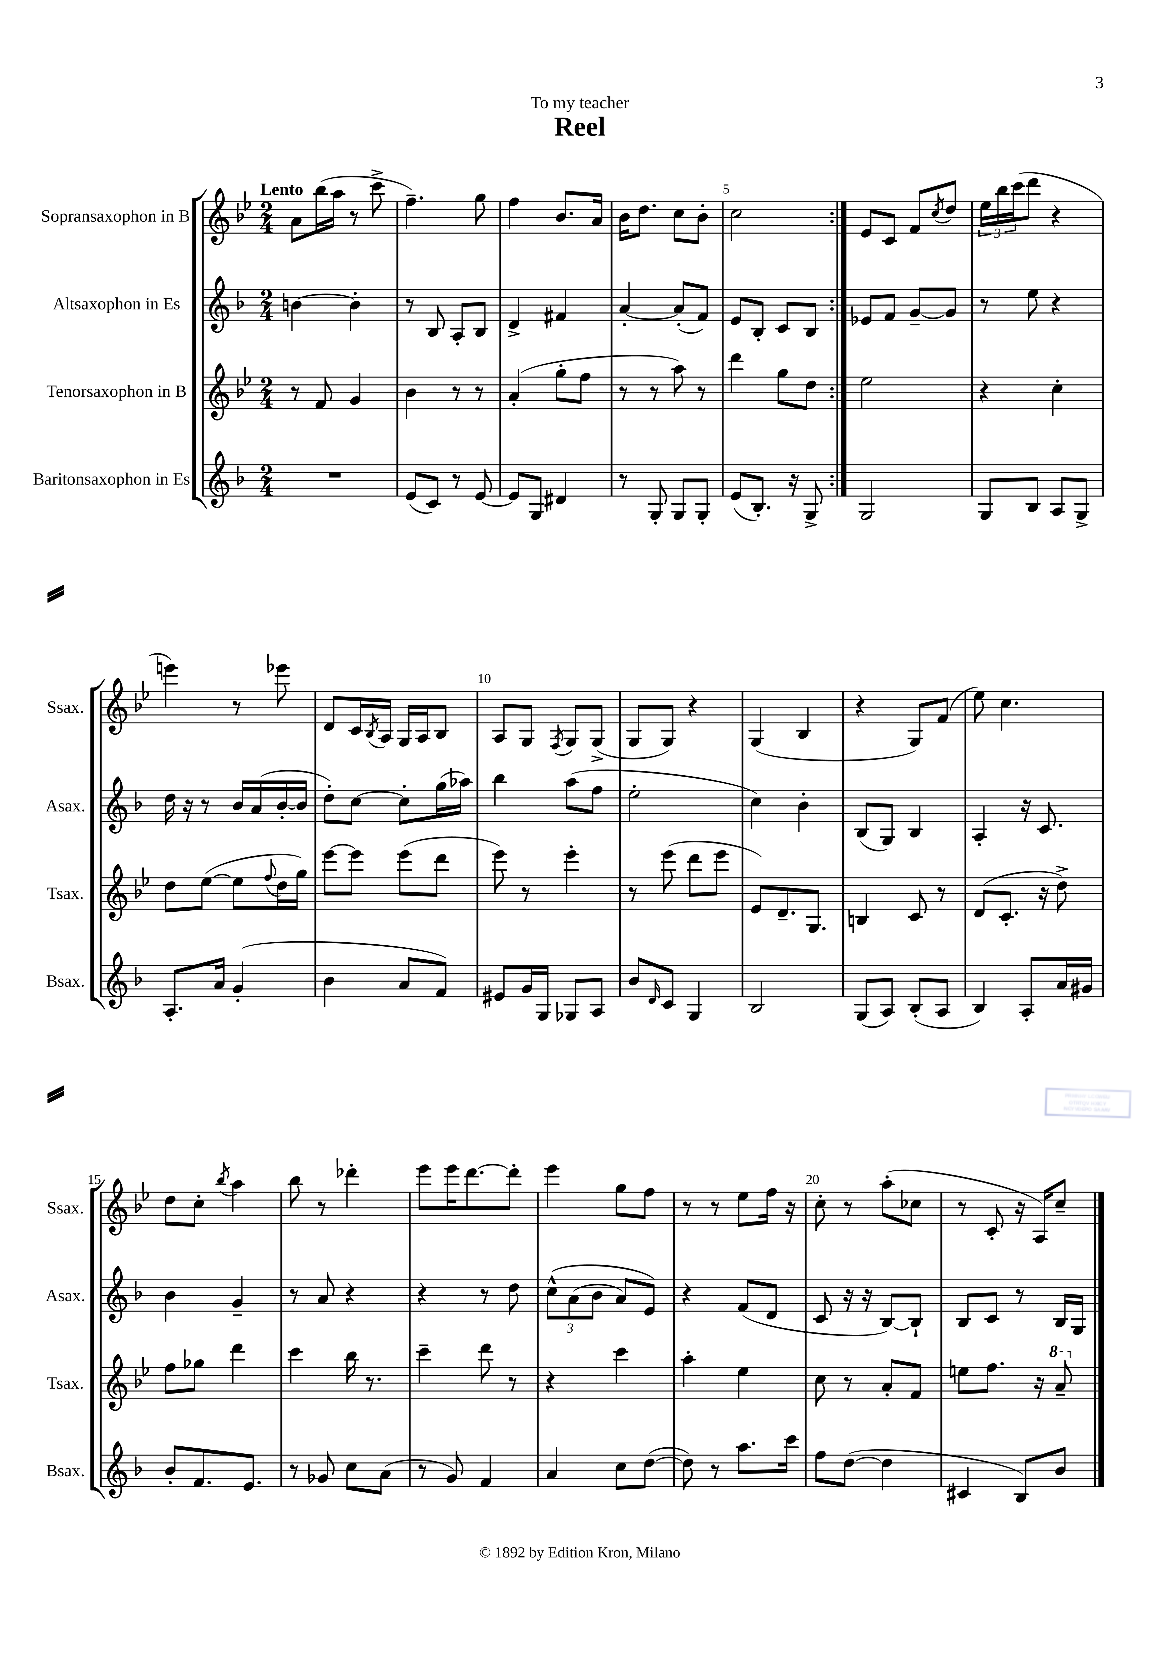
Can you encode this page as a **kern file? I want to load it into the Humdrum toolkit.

**kern	**kern	**kern	**kern
*part4	*part3	*part2	*part1
*staff4	*staff3	*staff2	*staff1
*I"Baritonsaxophon in Es	*I"Tenorsaxophon in B	*I"Altsaxophon in Es	*I"Sopransaxophon in B
*I'Bsax.	*I'Tsax.	*I'Asax.	*I'Ssax.
*clefG2	*clefG2	*clefG2	*clefG2
*k[b-]	*k[b-e-]	*k[b-]	*k[b-e-]
*M2/4	*M2/4	*M2/4	*M2/4
=1	=1	=1	=1
!	!	!	!LO:TX:a:B:t=Lento
2r	8r	[4bn\	8a\L
.	8f/	.	(16bb-\L
.	.	.	16aa\JJ
.	4g/	4b'\]	8r
.	.	.	8ccc^\
=2	=2	=2	=2
(8e/L	4b-\	8r	4.ff~\)
8c/J)	.	8B-/	.
8r	8r	8A'/L	.
[8e/	8r	8B-/J	8gg\
=3	=3	=3	=3
8e/L]	(4a'/	4d^/	4ff\
8G/J	.	.	.
4d#X/	8gg'\L	4f#X/	8.b-/L
.	8ff\J	.	.
.	.	.	16a/Jk
=4	=4	=4	=4
8r	8r	[4a'/	16b-\KL
.	.	.	8.dd\J
8G'/	8r	.	.
8G/L	8aa\)	(8a'/L]	8cc\L
8G'/J	8r	8f/J)	8b-'\J
=5	=5	=5	=5
(8e/L	4ddd\	8e/L	2cc\
8.B-'/J)	.	8B-'/J	.
.	8gg\L	8c/L	.
16r	.	.	.
8G^/	8dd\J	8B-/J	.
=6:|!	=6:|!	=6:|!	=6:|!
2G/	2ee-\	8e-X/L	8e-/L
.	.	8f/J	8c/J
.	.	[8g~/L	8f/L
.	.	.	8qcc/
.	.	8g/J]	8dd/J
=7	=7	=7	=7
8G/L	4r	8r	24ee-\LL
.	.	.	24bb-\
.	.	.	(24ccc\J
8B-/J	.	8ee\	8ddd\J
8A/L	4cc'\	4r	4r
8G^/J	.	.	.
!!LO:LB:g=z
=8	=8	=8	=8
8.A'/L	8dd\L	16dd\	4eeen\)
.	.	16r	.
.	([8ee-\J	8r	.
16a/Jk	.	.	.
(4g'/	8ee-\L]	16b-/LL	8r
.	.	(16a/	.
.	8qqff/	.	.
.	16dd\L	[16b-'/	8eee-X\
.	16gg\JJ)	16b-/JJ]	.
=9	=9	=9	=9
4b-\	[8eee-\L	8dd'\L)	8d/L
.	8eee-\J]	[8cc\J	16c/L
.	.	.	8qB-/
.	.	.	16A/JJ
8a/L	(8eee-\L	8cc'\L]	16G/LL
.	.	.	16A/J
8f/J)	8ddd\J	(16gg\L	8B-/J
.	.	16aa-X\JJ)	.
=10	=10	=10	=10
8e#X/L	8eee-\)	4bb-\	8A/L
16g/L	8r	.	8G/J
16G/JJ	.	.	.
.	.	.	8qF/
8G-X/L	4eee-'\	(8aa\L	8G/L
8A/J	.	8ff\J	(8G^/J
=11	=11	=11	=11
8b-/L	8r	2ee'\	8G/L
16qqd/	.	.	.
8c/J	(8eee-\	.	8G/J)
4G/	8ddd\L	.	4r
.	8eee-\J	.	.
=12	=12	=12	=12
2B-/	8e-/L)	4cc\)	(4G/
.	8.d~/	.	.
.	.	4b-'\	4B-/
.	8.G/J	.	.
=13	=13	=13	=13
(8G/L	4Bn/	(8B-/L	4r
8A/J)	.	8G/J)	.
(8B-'/L	8c/	4B-/	8G/L)
8A/J	8r	.	(8f/J
=14	=14	=14	=14
4B-/)	(8d/L	4A'/	8ee-\)
.	8.c'/J	.	4.cc\
8A'/L	.	16r	.
.	16r	8.c/	.
16a/L	8dd^\)	.	.
16g#X/JJ	.	.	.
!!LO:LB:g=z
=15	=15	=15	=15
8b-'/L	8ff\L	4b-\	8dd\L
8.f/	8gg-X\J	.	8cc'\J
.	.	.	8qbb-/
.	4ddd\	4g~/	4aa\
8.e/J	.	.	.
=16	=16	=16	=16
8r	4ccc\	8r	8bb-\
8g-X/	.	8a/	8r
8cc\L	16bb-\	4r	4ddd-X'\
.	8.r	.	.
(8a\J	.	.	.
=17	=17	=17	=17
8r	4ccc~\	4r	8eee-\L
8g/)	.	.	16eee-\K
.	.	.	[8.ddd\
4f/	8ddd\	8r	.
.	8r	8dd\	8ddd'\J]
=18	=18	=18	=18
4a/	4r	(12cc^^\L	4eee-\
.	.	(12a\	.
.	.	12b-\J	.
8cc\L	4ccc\	8a/L)	8gg\L
([8dd\J	.	8e/J)	8ff\J
=19	=19	=19	=19
8dd\])	4aa'\	4r	8r
8r	.	.	8r
8.aa\L	4ee-\	(8f/L	8ee-\L
.	.	8d/J	16ff\Jk
16ccc\Jk	.	.	16r
=20	=20	=20	=20
8ff\L	8cc\	8c/	8cc'\
([8dd\J	8r	16r	8r
.	.	16r	.
4dd\]	8a'/L	[8B-/L)	(8aa'\L
.	8f/J	8B-`/J]	8cc-X\J
=21	=21	=21	=21
4c#X/	8een\L	8B-/L	8r
.	8.ff\J	8c/J	8c'/
8B-/L)	.	8r	16r
.	16r	.	16A/KL)
*	*8va	*	*
8b-/J	8aa~/	16B-/LL	8cc~/J
.	.	16G/JJ	.
*	*X8va	*	*
==	==	==	==
*-	*-	*-	*-
